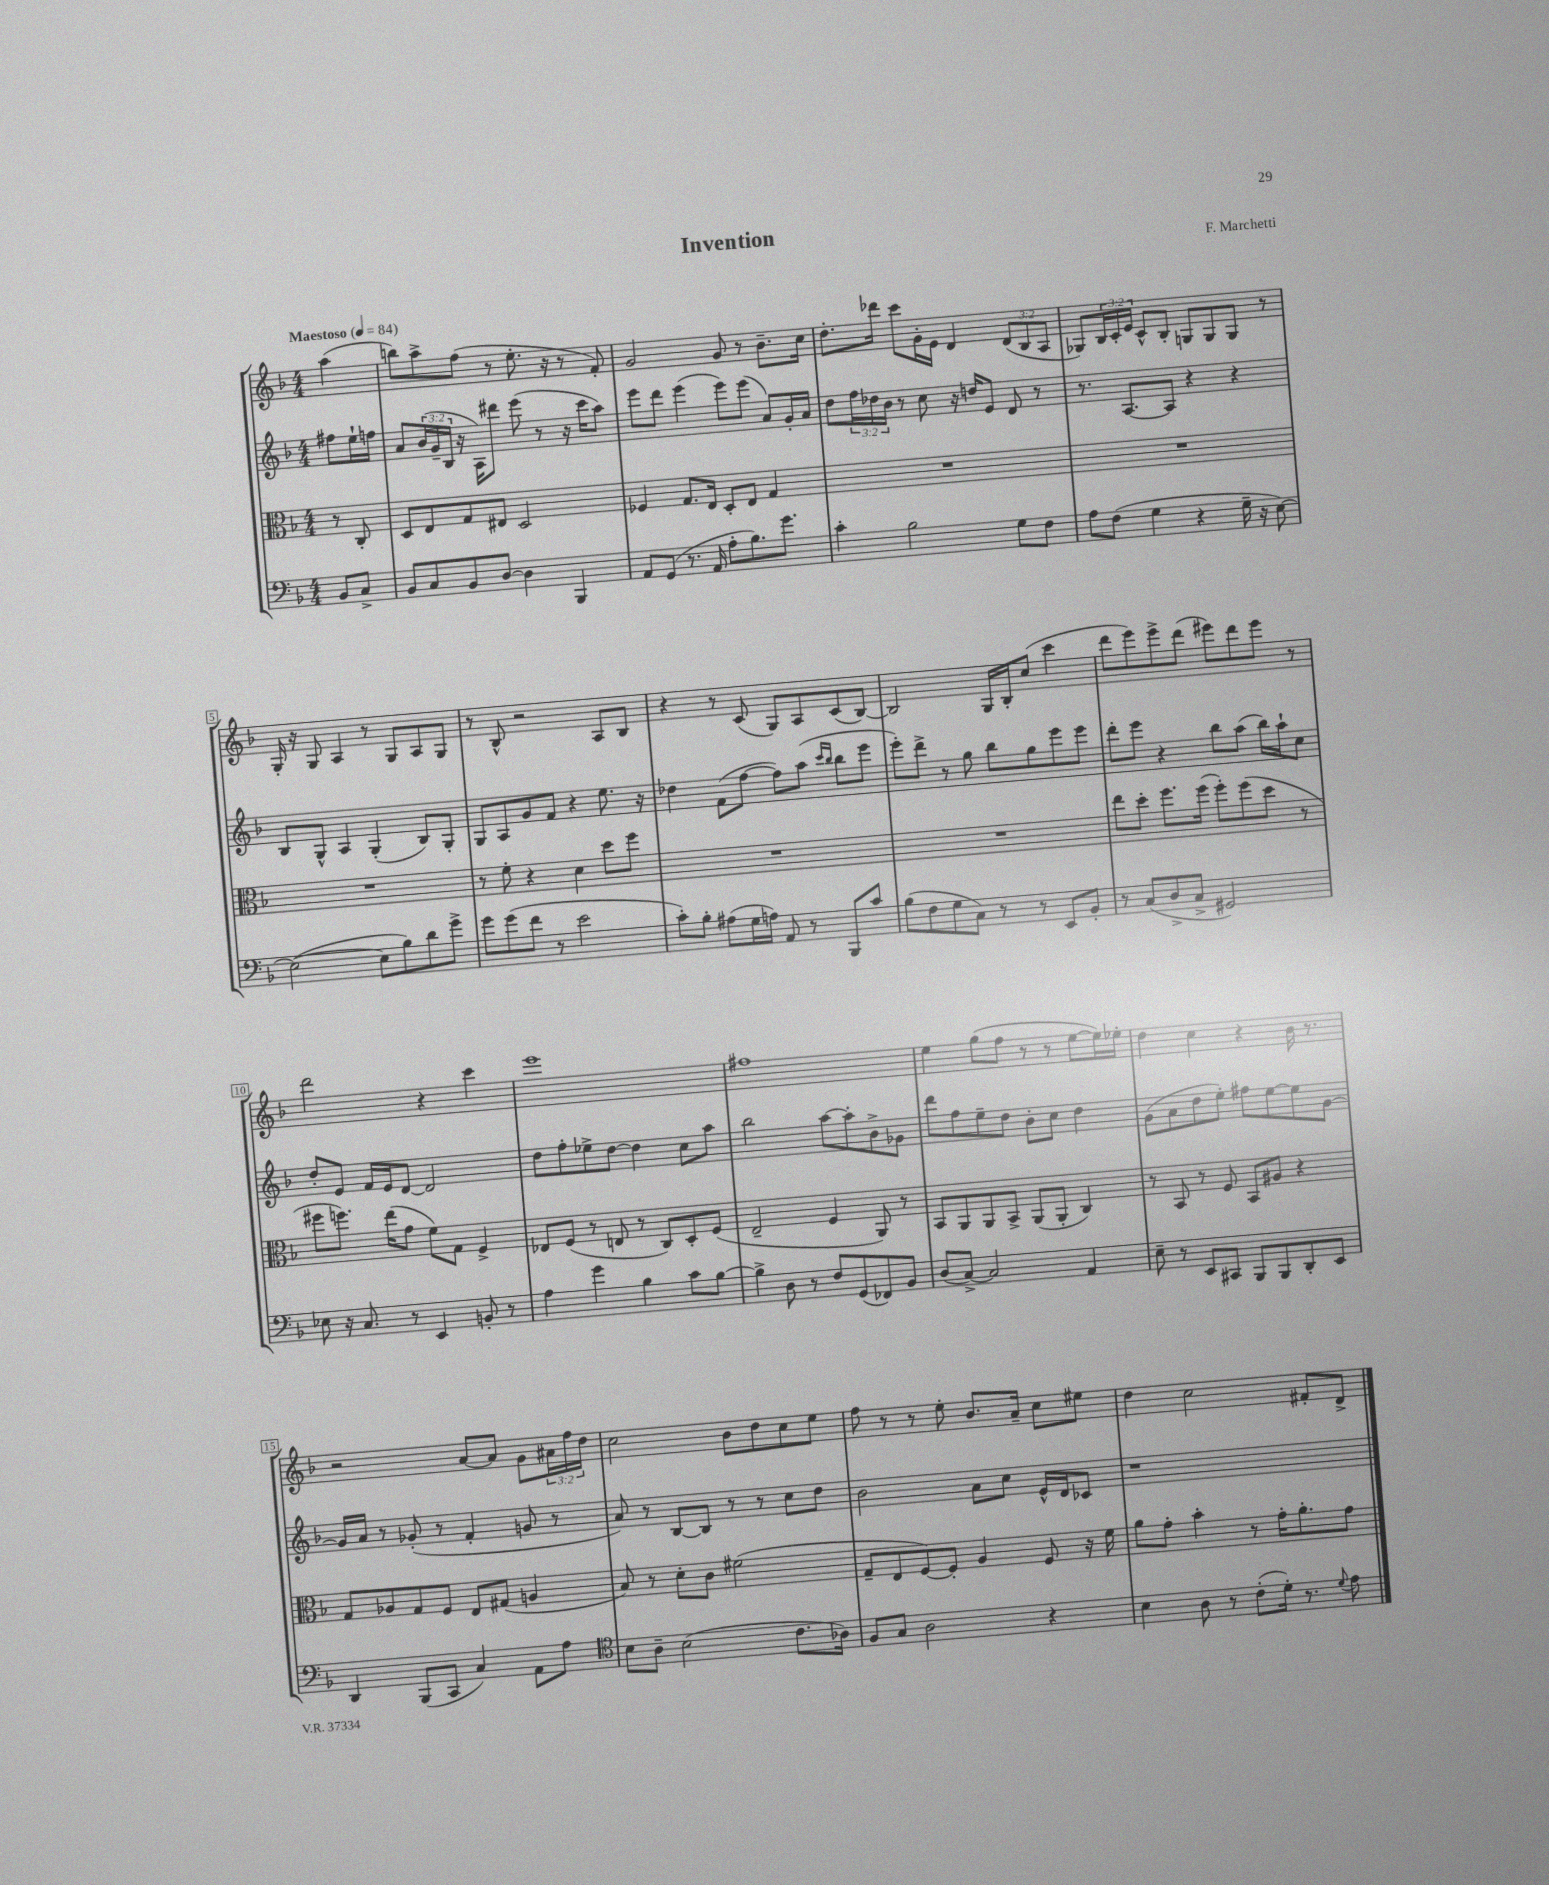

**kern	**kern	**kern	**kern
*part4	*part3	*part2	*part1
*staff4	*staff3	*staff2	*staff1
*clefF4	*clefC3	*clefG2	*clefG2
*k[b-]	*k[b-]	*k[b-]	*k[b-]
*M4/4	*M4/4	*M4/4	*M4/4
*MM84	*MM84	*MM84	*MM84
=	=	=	=
!	!	!	!LO:TX:a:B:t=Maestoso
8BB-/L	8r	8ff#X\L	(4aa\
8C^/J	8C'/	16ee`\L	.
.	.	16ffn\JJ	.
=1	=1	=1	=1
8BB-/L	8D/L	8a/L	8bbn\L)
8C/	8E/	(24b-/L	8aa^\
.	.	24g~/	.
.	.	24B-/JJ	.
8BB-/	8G/	16r	(8ff\J
.	.	16A\KL)	.
[8D/J	8E#X/J	8ddd#X\J	8r
4D\]	2D/	(8eee\	8.ee'\
.	.	8r	.
.	.	.	16r
4BBB-/	.	16r	8r
.	.	16ccc\KL	.
.	.	8aa\J)	8f'/)
=2	=2	=2	=2
8AA/L	4F-X/	8eee\L	2g/
(8GG/J	.	8ddd\J	.
8.r	8.G/L	(4eee\	.
16AA/	16E/Jk	.	.
8A'\L	8D'/L	8eee\L)	8g/
8.B-\)	8E/J	(8eee\J	8r
.	4G/	8a/L)	8.b-~\L
8.g\J	.	.	.
.	.	16g'/L	.
.	.	16a/JJ	16cc\Jk
=3	=3	=3	=3
4c'\	1r	8dd\L	8.dd'\L
.	.	24ff\L	.
.	.	24dd-X\	.
.	.	.	16ddd-X\Jk
.	.	24b-\JJ	.
2B-\	.	8r	8ccc\L
.	.	8cc\	16g'\L
.	.	.	16e\JJ
.	.	16r	4d/
.	.	16ddn/KL	.
.	.	8e/J	.
8G\L	.	8d/	(12d/L
.	.	.	12B-/
8F\J	.	8r	.
.	.	.	12A/J
=4	=4	=4	=4
8A\L	1r	8.r	8G-X/L)
(8F\J	.	.	24B-/L
.	.	.	24c'/
.	.	[8.A/L	.
.	.	.	24e/JJ
4G\	.	.	8c^^/L
.	.	8A/J]	8B-'/J
4r	.	4r	8Gn/L
.	.	.	8G/
16G~\	.	4r	8G/J
16r	.	.	.
[8E\)	.	.	8r
!!LO:LB:g=z
=5	=5	=5	=5
(2E\_	1r	8B-/L	16G'/
.	.	.	16r
.	.	8G^^/J	8G/
.	.	4A/	4A/
8E\L]	.	(4G'/	8r
8B-\)	.	.	8G/L
8d\	.	8B-/L)	8A/
8g^\J	.	8G'/J	8G/J
=6	=6	=6	=6
8g\L	8r	8G/L	8r
(8g\	8f'\	8A/	8B-^^/
8f\J	4r	8g/	2r
8r	.	8f/J	.
2e\	4d\	4r	.
.	8dd\L	8.ee\	8A/L
.	8ff\J	.	8B-/J
.	.	16r	.
=7	=7	=7	=7
8c'\L)	1r	4dd-X\	4r
8B-'\J	.	.	.
(8A#X\L	.	(8f\L	8r
16G\L	.	[8ff\J	(8c/
16An\JJ)	.	.	.
8AA/	.	8ff\L])	8G/L)
8r	.	(8aa\J	8A/
.	.	16qqccc/LL	.
.	.	16qqbb-/JJ	.
8BBB-/L	.	8bb-\L	(8c/
8c/J	.	8eee\J	[8B-/J)
=8	=8	=8	=8
(8B-\L	1r	8eee'\L)	2B-/]
8F\	.	8ddd^\J	.
8G\	.	8r	.
8C\J)	.	8gg\	.
8r	.	8bb-\L	16G/LL
.	.	.	16B-'/J
8r	.	8gg\	(8cc/J
8EE/L	.	8eee\	4ccc\
8BB-'/J	.	8eee\J	.
=9	=9	=9	=9
8r	8ee\L	8ddd'\L	8ddd\L
(8C/L	8dd'\J	8eee\J	8eee\)
8D^/	8.ff\L	4r	8eee^\
8C^/J	.	.	(8ddd\J
.	(16ff\Jk	.	.
2GG#X/)	8ff'\L)	8bb-\L	8eee#X\L)
.	(8ff\	(8aa\J	8ddd\
.	8dd\J	16bb-\LL)	8eee#\J
.	.	16aa`\J	.
.	8r	8cc\J	8r
!!LO:LB:g=z
=10	=10	=10	=10
8E-X\	8ff#X\L	8dd'/L	2ddd\
16r	8.ffn\J)	8e/J	.
8.C/	.	.	.
.	.	16f/LL	.
.	(16ee\KL	16e/J	.
8r	8g\J	[8d/J	.
4EE/	8f\L)	2d/]	4r
.	8G\J	.	.
8BBn'/	4F^/	.	4ccc\
8r	.	.	.
=11	=11	=11	=11
4A\	8E-X/L	8dd\L	1eee
.	(8F/J	8ff'\	.
4g\	8r	8ee-X^\	.
.	8En/	[8dd\J	.
4B-\	8r	4dd\]	.
.	8C/L)	.	.
8c\L	8D'/	8cc\L	.
[8B-\J	(8F/J	8aa\J	.
=12	=12	=12	=12
4B-^\]	2E~/	2bb-\	1ff#X
8D\	.	.	.
8r	.	.	.
8F/L	4F/	[8aa\L	.
(8GG/	.	8aa'\]	.
8FF-X/)	8AA/)	8b-^\	.
8BB-/J	8r	8g-X\J	.
=13	=13	=13	=13
(8D/L	8BB-/L	8ddd\L	4ee\
[8C^/J)	8AA/	8ff\	.
2C/]	8AA/	8ee~\	(8gg\L
.	8BB-^/J	8dd\J	8ff\J
.	(8AA/L	8b-'\L	8r
.	8AA'/J	8cc\J	8r
4AA/	4C/)	4dd\	[8ee\L
.	.	.	16ee\L])
.	.	.	16ee-X'\JJ
=14	=14	=14	=14
8E~\	8r	(8g\L	4dd\
8r	8BB-/	8a\	.
8EE/L	8r	8dd\	4cc\
8CC#X/J	8F/	8ee'\J)	.
8BBB-/L	8BB-/L	8ff#X\L	4r
8BBB-/	8A#X/J	[8ee\	.
8DD'/	4r	8ee\]	16b-\
.	.	.	8.r
8EE/J	.	[8g\J	.
!!LO:LB:g=z
=15	=15	=15	=15
4DD/	8G/L	16g/LL]	2r
.	.	16a/JJ	.
.	8A-X/	8r	.
(8BBB-/L	8G/	(8g-X'/	.
8CC/J	8F/J	8r	.
4C/)	8E/L	4f'/	[8a/L
.	(8G#X/J	.	8a/J]
8AA\L	4An/	8gn/	8g\L
8A\J	.	8r	24a#X\L
.	.	.	24ff\
.	.	.	24dd\JJ
=16	=16	=16	=16
*clefC4	*	*	*
8B-\L	8B-/)	8a/)	2cc\
8A~\J	8r	8r	.
(2B-\	8d'\L	[8B-/L	.
.	8c\J	8B-/J]	.
.	(2f#X\	8r	8b-\L
.	.	8r	8dd\
8.c\L	.	8cc\L	8cc\
.	.	8dd\J	8ee\J
16A-X\Jk)	.	.	.
=17	=17	=17	=17
8F/L	8G~/L	2b-\	8ff\
8G/J	8E/	.	8r
2A\	[8F/)	.	8r
.	8F'/J]	.	8ee'\
.	4A/	8a\L	8.b-/L
.	.	8cc\J	.
.	.	.	16a~/Jk
4r	8F/	16e^^/LL	8cc\L
.	.	16d/J	.
.	16r	8c-X/J	8ee#X\J
.	16f\	.	.
=18	=18	=18	=18
4B-\	8a\L	1r	4dd\
.	8g'\J	.	.
8A\	4b-'\	.	2cc\
8r	.	.	.
(8c'\L	8r	.	.
16d'\Jk)	16g'\KL	.	.
8.r	8.a'\	.	.
.	.	.	8f#X'/L
8qqd/	.	.	.
8e\	8g\J	.	8d^/J
==	==	==	==
*-	*-	*-	*-
